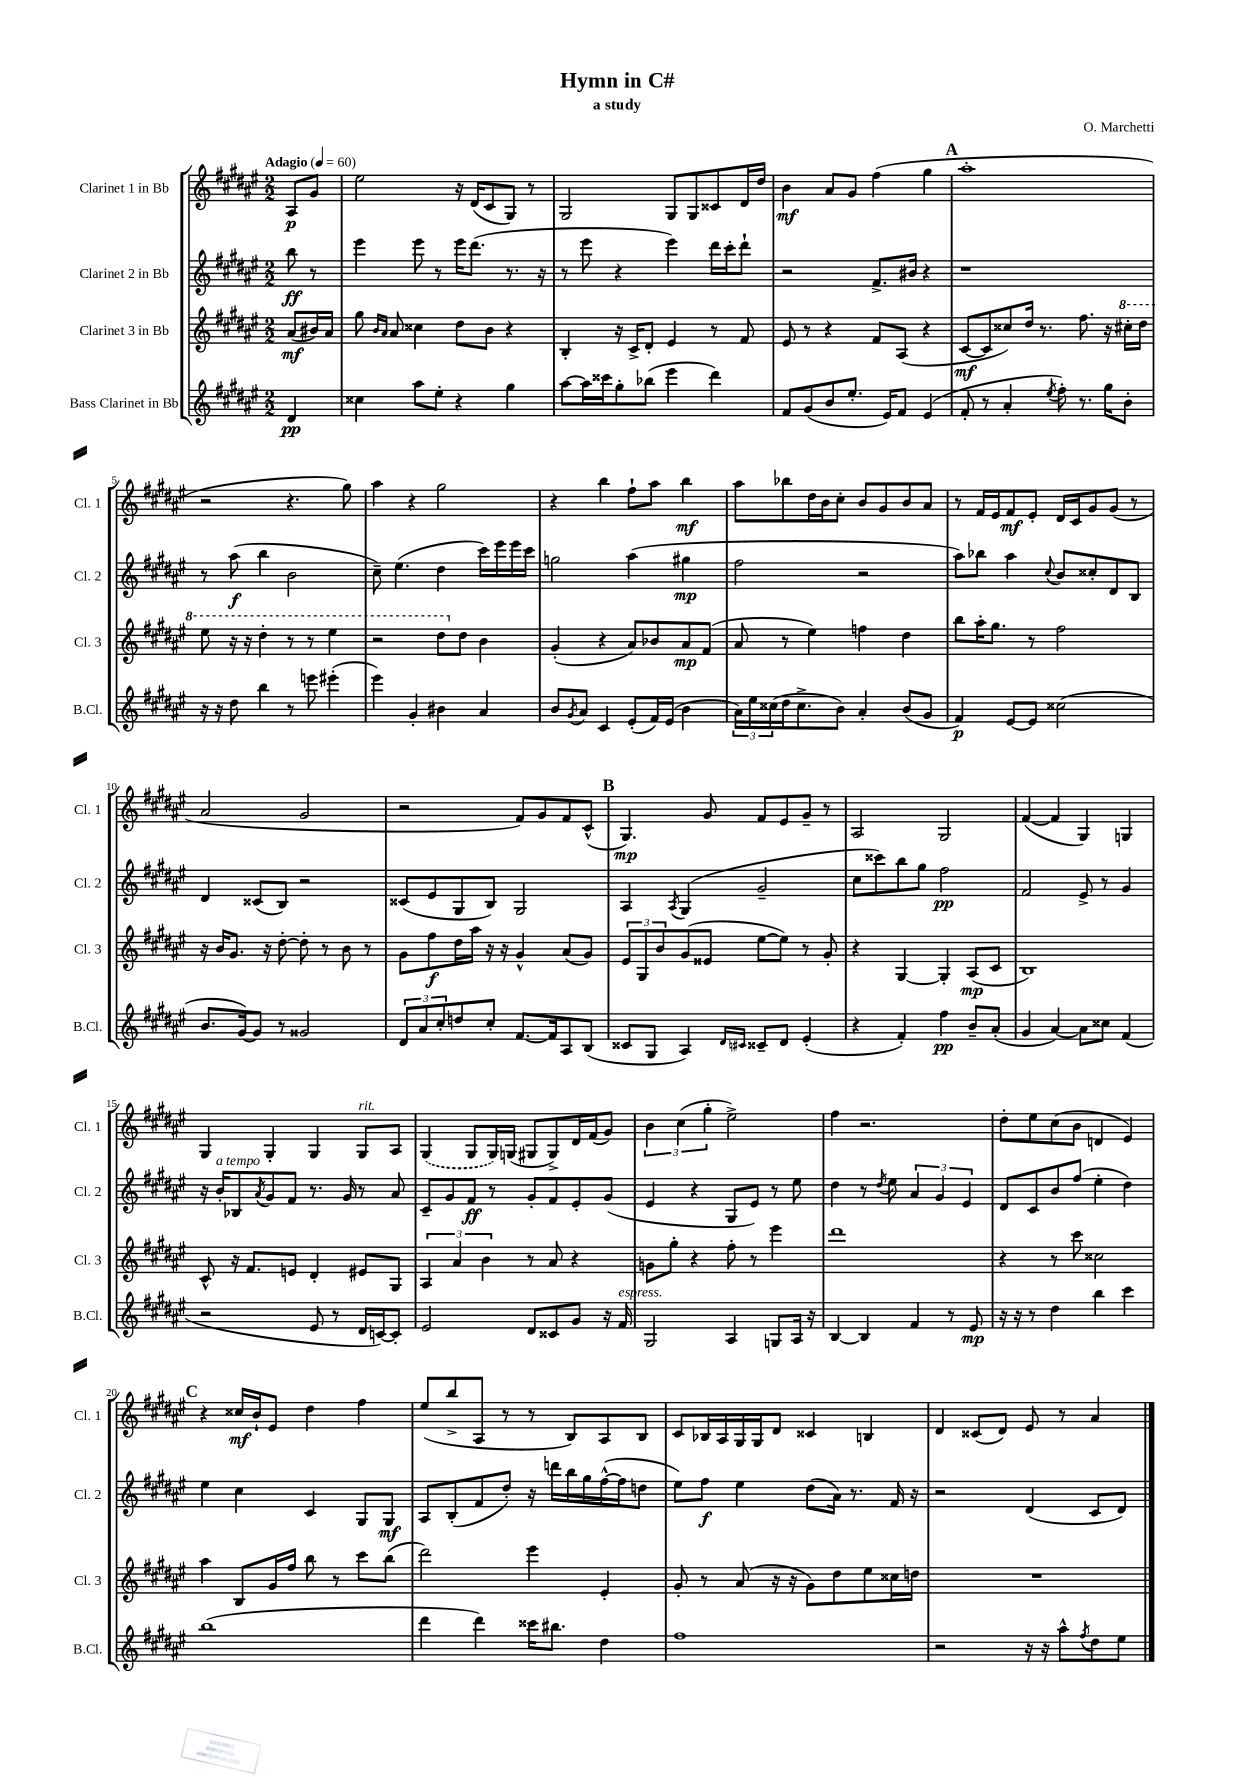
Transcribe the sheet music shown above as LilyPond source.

\header { title = "Hymn in C#" composer = "O. Marchetti" subtitle = "a study" }
<<
\new StaffGroup <<
\new Staff = "s0" \with { instrumentName = "Clarinet 1 in Bb" shortInstrumentName = "Cl. 1" } {
    \clef treble \key fis \major \numericTimeSignature \time 2/2 \partial 4 \tempo "Adagio" 4 = 60
    ais8\p gis'8 |
    eis''2 r16 dis'16( cis'8 gis8) r8 |
    gis2 gis8 gis8 cisis'8 dis'16 dis''16 |
    b'4\mf ais'8 gis'8 fis''4( gis''4 |
    \mark \markup { \bold "A" } ais''1-. |
    r2 r4. gis''8) |
    ais''4 r4 gis''2 |
    r4 b''4 fis''8-! ais''8 b''4\mf |
    ais''8 bes''8 dis''16 b'16 cis''8-. b'8 gis'8 b'8 ais'8 |
    r8 fis'16 eis'16 fis'8\mf eis'8-. dis'16 cis'16 gis'8 gis'8( r8 |
    ais'2 gis'2 |
    r2 fis'8) gis'8 fis'8 cis'8-^( |
    \mark \markup { \bold "B" } gis4.\mp) gis'8 fis'8 eis'8 gis'8-- r8 |
    ais2 gis2 |
    fis'4~( fis'4 gis4) g4 |
    gis4 gis4-. gis4 gis8^\markup { \italic "rit." } ais8 |
    \once \slurDashed gis4( gis8 gis16) g16( gis8 gis8->) dis'16 fis'16( gis'8) |
    \tuplet 3/2 { b'4 cis''4( gis''4-. } eis''2->) |
    fis''4 r2. |
    dis''8-. eis''8 cis''8( b'8 d'4 eis'4) |
    \mark \markup { \bold "C" } r4 cisis''16\mf b'16-! eis'8 dis''4 fis''4 |
    eis''8( b''8-> ais8 r8 r8 b8) ais8 b8 |
    cis'8 bes16 ais16 gis16 gis16 dis'8 cisis'4 b4 |
    dis'4 cisis'8( dis'8) eis'8 r8 ais'4 \bar "|." |
}
\new Staff = "s1" \with { instrumentName = "Clarinet 2 in Bb" shortInstrumentName = "Cl. 2" } {
    \clef treble \key fis \major \numericTimeSignature \time 2/2 \partial 4
    b''8\ff r8 |
    eis'''4 eis'''8 r8 eis'''16 dis'''8.( r8. r16 |
    r8 eis'''8 r4 eis'''4) dis'''16 cis'''16-. dis'''8-! |
    r2 fis'8.-> bis'16 r4 |
    \mark \markup { \bold "A" } r1 |
    r8 ais''8\f( b''4 b'2 |
    cis''8--) eis''4.( dis''4 cis'''16) eis'''16 eis'''16 cis'''16 |
    g''2 ais''4( gis''4\mp |
    fis''2 r2 |
    ais''8) bes''8 ais''4 \appoggiatura { cis''8 } b'8 cisis''8-. dis'8 b8 |
    dis'4 cisis'8( b8) r2 |
    cisis'8( eis'8 gis8 b8) gis2 |
    \mark \markup { \bold "B" } ais4 \acciaccatura { ais8 } gis4( gis'2-- |
    cis''8 cisis'''8) b''8 gis''8 fis''2\pp |
    fis'2 eis'8-> r8 gis'4 |
    r16 b'16-.^\markup { \italic "a tempo" } bes8 \acciaccatura { ais'8 } gis'8 fis'8 r8. gis'16 r8 ais'8 |
    cis'8-- gis'8 fis'8\ff r8 gis'8-. fis'8 eis'8-. gis'8( |
    eis'4 r4 gis8 eis'8) r8 eis''8 |
    dis''4 r8 \acciaccatura { dis''8 } eis''8 \tuplet 3/2 { ais'4 gis'4 eis'4 } |
    dis'8 cis'8 b'8 fis''8( eis''4-. dis''4) |
    \mark \markup { \bold "C" } eis''4 cis''4 cis'4 gis8 gis8\mf |
    ais8 b8-.( fis'8 dis''8-.) r16 d'''16 b''16 gis''16 fis''16~-^( fis''16 d''8 |
    eis''8) fis''8\f eis''4 dis''8( ais'16) r8. fis'16 r16 |
    r2 dis'4( cis'8 dis'8) \bar "|." |
}
\new Staff = "s2" \with { instrumentName = "Clarinet 3 in Bb" shortInstrumentName = "Cl. 3" } {
    \clef treble \key fis \major \numericTimeSignature \time 2/2 \partial 4
    ais'8\mf( bis'16) ais'16 |
    gis''8 \grace { b'16 ais'16 } ais'8 cisis''4 dis''8 b'8 r4 |
    b4-. r16 cis'16-> dis'8-. eis'4 r8 fis'8 |
    eis'8 r8 r4 fis'8 ais8( r4 |
    \mark \markup { \bold "A" } cis'8~\mf cis'8 cisis''8) dis''16 r8. fis''8. r16 \ottava #1 cis'''!16-. dis'''16 |
    eis'''8 r16 r16 dis'''4-. r8 r8 eis'''4 |
    r2 dis'''8 \ottava #0 dis''8 b'4 |
    gis'4-.( r4 ais'8) bes'8 ais'8\mp fis'8( |
    ais'8 r8 eis''4) f''4 dis''4 |
    b''8 ais''16-. gis''8. r8 fis''2 |
    r16 b'16 gis'8. r16 dis''8~-. dis''8-. r8 b'8 r8 |
    gis'8 fis''8\f dis''16 ais''16 r16 r16 gis'4-^ ais'8( gis'8) |
    \mark \markup { \bold "B" } \tuplet 3/2 { eis'8 gis8 b'8 } gis'8( eisis'8 eis''8~ eis''8) r8 gis'8-. |
    r4 gis4~ gis4-. ais8\mp( cis'8 |
    b1) |
    cis'8-^ r16 fis'8. e'8 dis'4-. eis'8 gis8 |
    \tuplet 3/2 { ais4 ais'4 b'4 } r8 ais'8 r4 |
    g'8 gis''8-. r4 fis''8-. r8 eis'''4 |
    dis'''1 |
    r4 r8 cis'''8 cisis''2 |
    \mark \markup { \bold "C" } ais''4 b8 gis'16 fis''16 b''8 r8 cis'''8 b''8( |
    dis'''2) eis'''4 eis'4-. |
    gis'8-. r8 ais'8( r16 r16 gis'8) dis''8 eis''8 cisis''16 d''16 |
    R1 \bar "|." |
}
\new Staff = "s3" \with { instrumentName = "Bass Clarinet in Bb" shortInstrumentName = "B.Cl." } {
    \clef treble \key fis \major \numericTimeSignature \time 2/2 \partial 4
    dis'4\pp |
    cisis''4 ais''8 eis''8-. r4 gis''4 |
    ais''8~ ais''16 cisis'''16 gis''8-. bes''8( eis'''4 dis'''4) |
    fis'8 gis'8( b'8 eis''8.-. eis'16) fis'8 eis'4( |
    \mark \markup { \bold "A" } fis'8-. r8 ais'4-. \acciaccatura { eis''8 } fis''8-.) r8. gis''16 b'8-. |
    r16 r16 dis''8 b''4 r8 e'''8 eis'''4-.( |
    eis'''4) gis'4-. bis'4 ais'4 |
    b'8 \acciaccatura { gis'8 } ais'8 cis'4 eis'8-.( fis'16) eis'16( b'4 |
    \tuplet 3/2 { ais'16) eis''16 cisis''16( } dis''16 cisis''8.-> b'8) ais'4-. b'8( gis'8 |
    fis'4\p) eis'8~ eis'8 cisis''2( |
    b'8. gis'16~) gis'8 r8 gisis'2 |
    \tuplet 3/2 { dis'8 ais'8 cis''8-. } d''8 cis''8-. fis'8.~ fis'16 ais8 b8( |
    \mark \markup { \bold "B" } cisis'8 gis8 ais4) \grace { dis'16 cis'16 } cisis'8-- dis'8 eis'4-.( |
    r4 fis'4-.) fis''4\pp b'8-- ais'8-.( |
    gis'4 ais'4~) ais'8 cisis''8 fis'4( |
    r2 eis'8 r8 dis'16 c'16~) c'8-. |
    eis'2 dis'8 cisis'8 gis'8 r16 fis'16^\markup { \italic "espress." } |
    gis2 ais4 g8 ais16 r16 |
    b4~ b4 fis'4 r8 eis'8\mp |
    r16 r16 r8 dis''4 b''4 cis'''4 |
    \mark \markup { \bold "C" } b''1( |
    dis'''4 dis'''4) cisis'''16 bis''8. dis''4 |
    fis''1 |
    r2 r16 r16 ais''8-^ \acciaccatura { fis''8 } dis''8 eis''8 \bar "|." |
}
>>
>>
